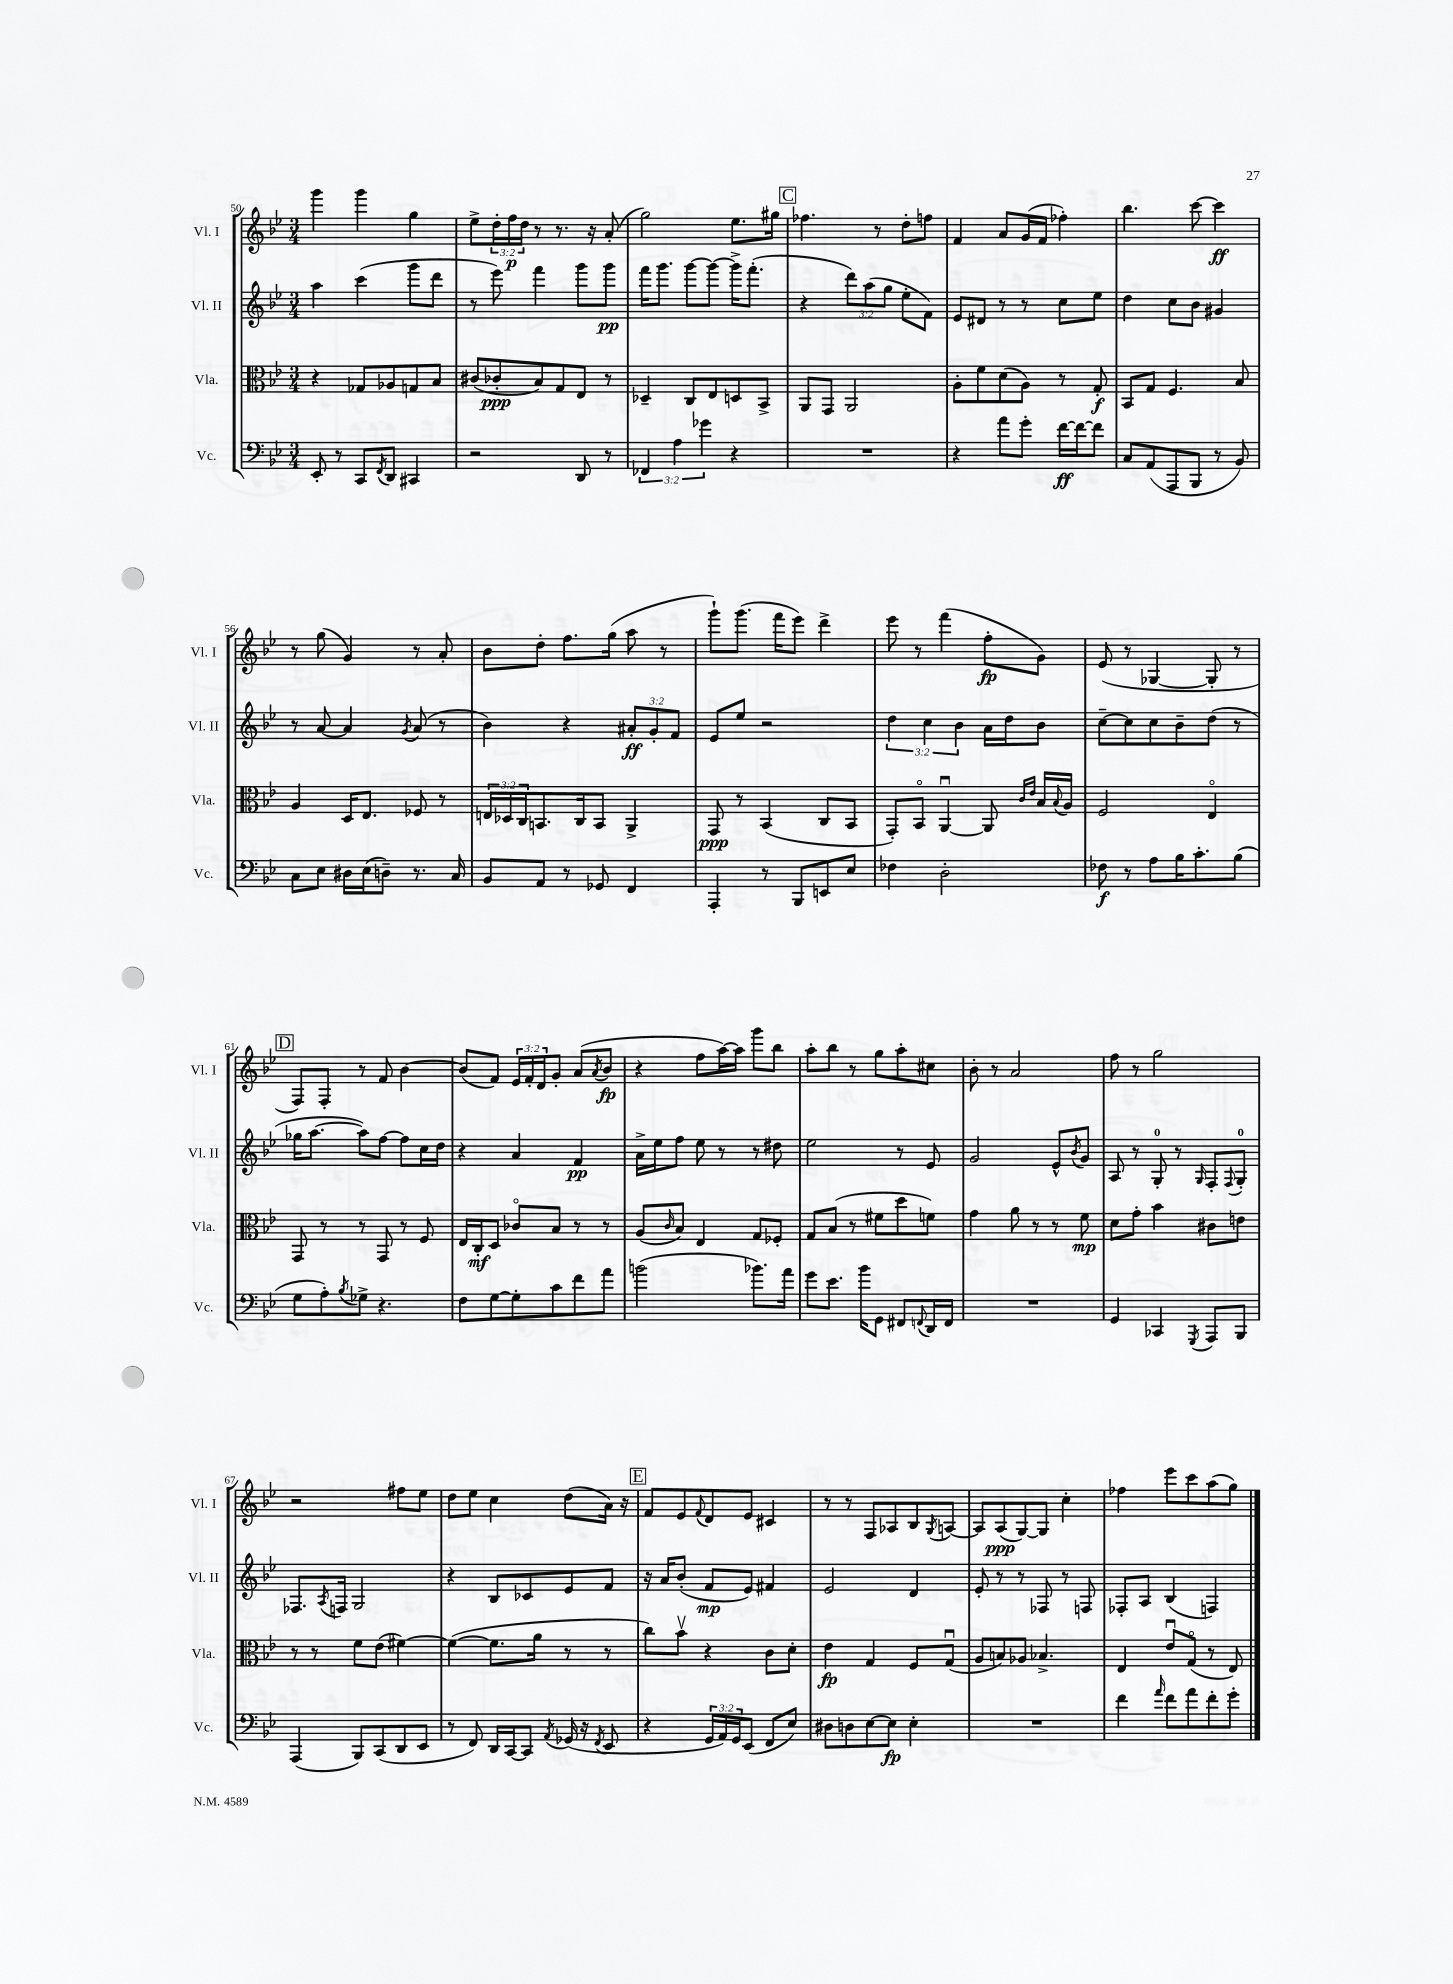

**kern	**kern	**kern	**kern
*staff4	*staff3	*staff2	*staff1
*clefF4	*clefC3	*clefG2	*clefG2
*k[b-e-]	*k[b-e-]	*k[b-e-]	*k[b-e-]
*M3/4	*M3/4	*M3/4	*M3/4
8EE-'/	4r	4aa\	4ggg\
8r	.	.	.
8CC/L	8G-/L	(4ccc\	4ggg\
8qFF/	.	.	.
8DD/J	8A-/	.	.
4CC#/	8G/	8ggg\L	4gg\
.	8B-/J	8ddd\J	.
=	=	=	=
2r	(8c#/L	8r	8ee-^\L
.	8c-'/	8eee-\)	24dd'\L
.	.	.	24ff\
.	.	.	24dd\JJ
.	8B-/)	4fff\	8r
.	8G/	.	8.r
8DD/	8E-/J	8ggg\L	.
.	.	.	16r
8r	8r	8ggg\J	(8a'/
=	=	=	=
6FF-/	4D-~/	16fff\LK	2gg\)
.	.	8.ggg\J	.
6A\	.	.	.
.	8C/L	[8ggg\L	.
6g-\	.	.	.
.	8E-/	8ggg\_J	.
4r	8D/	16ggg^\]LK	8.ee-\L
.	.	(8.fff'\J	.
.	8BB-^/J	.	.
.	.	.	16gg#\Jk
=	=	=	=
2.r	8AA/L	4r	4.ff-\
.	8GG/J	.	.
.	2AA/	12ddd\L)	.
.	.	(12aa\	.
.	.	.	8r
.	.	12gg\J	.
.	.	8ee-'\L	8dd'\L
.	.	8f\J)	8ff\J
=	=	=	=
4r	8A'\L	8e-/L	4f/
.	8f\	8d#/J	.
8a\L	(8d\	8r	8a/L
8g'\J	8A\J)	8r	(16g/L
.	.	.	16f/JJ
[16f\LL	8r	8cc\L	4ff-'\)
16f\_J	.	.	.
8f\]J	8G'/	8ee-\J	.
=	=	=	=
8C/L	8BB-/L	4dd\	4.bb-\
(8AA/	8G/J	.	.
8AAA/	4.F/	8cc\L	.
8BBB-/J	.	8b-\J	[8ccc\
8r	.	4g#/	4ccc\]
8BB-/)	8B-/	.	.
=	=	=	=
8C\L	4A/	8r	8r
8E-\J	.	[8a/	(8gg\
16D#\LL	16D/LK	4a/]	4g/)
(16E-\J	8.E-/J	.	.
8D~\J)	.	.	.
.	.	8qg/	.
8.r	8F-/	(8a/	8r
.	8r	8r	8a'/
16C/	.	.	.
=	=	=	=
8BB-/L	24E/LL	4b-\)	8b-\L
.	24D-/	.	.
.	24C/J	.	.
8AA/J	8.BB/	.	8dd'\J
8r	.	4r	8.ff\L
.	16C/k	.	.
8GG-/	8BB/J	.	.
.	.	.	(16gg\Jk
4FF/	4AA^/	12a#'/L	8aa\
.	.	12g'/	.
.	.	.	8r
.	.	12f/J	.
=	=	=	=
4AAA'/	8GG/	8e-/L	8ggg`\L)
.	8r	8ee-/J	(8.ggg\J
8r	(4BB-/	2r	.
.	.	.	16fff\LK
8BBB-/L	.	.	8eee-\J)
8EE/	8C/L	.	4ddd^\
8E-/J	8BB-/J	.	.
=	=	=	=
4F-\	8GG'/L)	6dd\	8eee-\
.	8BB-o/J	.	8r
.	.	6cc\	.
2D'\	[4AAu/	.	(4fff\
.	.	6b-\	.
.	8AA/]	16a\LL	8ff'\L
.	.	16dd\J	.
.	16qqc/LL	.	.
.	16qqe-/JJ	.	.
.	16B-/LL	8b-\J	8g\J)
.	8qqB-/	.	.
.	16A/JJ	.	.
=	=	=	=
8F-\	2F/	[8cc~\L	(8e-/
8r	.	8cc\]	8r
8A\L	.	8cc\	[4G-/
16B-\K	.	8b-~\	.
8.c'\	.	.	.
.	4E-o/	(8dd\J	8G-'/]
(8B-\J	.	8r	8r
=	=	=	=
8G\L	8GG/	16gg-\LK	8F/L)
.	.	[8.aa\J	.
8A'\)	8r	.	8F'/J
8qB-/	.	.	.
8G-^\J	8r	8aa\]L)	8r
4.r	8GG/	[8ff\J	8f/
.	8r	8ff\]L	[4b-\
.	8F/	16cc\L	.
.	.	16dd\JJ	.
=	=	=	=
8F\L	16E-/LL	4r	(8b-/]L
.	16C'/J	.	.
[8G\	8D/J	.	8f/J)
8G'\]	8c-o/L	4a/	24e-/LL
.	.	.	24f'/
.	.	.	24d/J
8c\	8B-/J	.	8g'/J
8f\	8r	4f/	(8a/L
.	.	.	8qa/
8a\J	8r	.	8b-/J
=	=	=	=
(2b\	(8A/L	16a^\LL	4r
.	.	16ee-\J	.
.	16qqc/	.	.
.	8B-/J)	8ff\J	.
.	4E-/	8ee-\	8ff\L
.	.	8r	[16aa\L)
.	.	.	16aa\]JJ
8.b-\L)	8G/L	8r	8ggg\L
.	8F-'/J	8dd#\	8bb-\J
16a\Jk	.	.	.
=	=	=	=
8g\L	8G/L	2ee-\	8aa'\L
8.e-\J	(8B-/J	.	8bb-\J
.	8r	.	8r
16b-\LK	.	.	.
8GG\J	8f#\L	.	8gg\L
8FF#/L	8dd\	8r	8aa'\
8qqFF/	.	.	.
16DD/L	8f\J)	8e-/	8cc#\J
16FF/JJ	.	.	.
=	=	=	=
2.r	4g\	2g/	8b-'\
.	.	.	8r
.	8a\	.	2a/
.	8r	.	.
.	8r	8e-^^/L	.
.	.	8qb-/	.
.	8f\	8g/J	.
=	=	=	=
4GG/	8d\L	8A/	8ff\
.	8g'\J	8r	8r
4CC-/	4b-\	8G'/	2gg\
.	.	8r	.
8qGGG/	.	16qqG/	.
8AAA/L	8c#\L	8F'/L	.
.	.	8qqF/	.
8BBB-/J	8e\J	8G'/J	.
=	=	=	=
(4AAA/	8r	8.F-/L	2r
.	8r	.	.
.	.	8qA/	.
.	.	16F/Jk	.
8BBB-/L)	8f\L	2G/	.
(8CC/	(8e-\J	.	.
8DD/	[4f#\)	.	8ff#\L
8EE-/J	.	.	8ee-\J
=	=	=	=
8r	(4f#\_	4r	8dd\L
8FF/)	.	.	8ee-\J
16DD/LL	8.f#\]L	8B-/L	4cc\
[16CC/J	.	.	.
8CC/]J	.	8c-/	.
.	16a\Jk	.	.
8qAA/	.	.	.
(16GG-/	8r	8e-/	(8dd\L
16r	.	.	.
8qFF/	.	.	.
8EE-/	8r	8f/J	16a\Jk)
.	.	.	16r
=	=	=	=
4r	8cc\L)	16r	8f/L
.	.	16a/LK	.
.	8b-v\J	(8b-'/J	8e-/
.	.	.	8qqf/
24GG/LL	4r	8f/L	8d/
24AA/)	.	.	.
24GG/J	.	.	.
(8EE-/J	.	8e-/J)	8e-/J
8FF/L	8c\L	4f#/	4c#/
8E-/J)	8d'\J	.	.
=	=	=	=
8D#\L	4e-\	2e-/	8r
8D\	.	.	8r
[8E-\	4G/	.	8F/L
8E-\]J	.	.	8A-/
4E-'\	8F/L	4d/	8B-/
.	.	.	8qG/
.	(8Gu/J	.	[8A/J
=	=	=	=
2.r	8A/L	8e-'/	8A/]L
.	8B/)	8r	(8A/
.	8A-/J	8r	[8G/)
.	4.B-^/	8F-/	8G/]J
.	.	8r	4cc'\
.	.	8F/	.
=	=	=	=
4f\	4E-/	8F-'/L	4ff-\
.	.	8A/J	.
16qqa/	.	.	.
8f\L	8e-u/L	(4B-/	8eee-\L
8a\	(8Go/J	.	8ccc\
8f'\	8r	4F/)	(8aa\
8g'\J	8E-/)	.	8gg\J)
==	==	==	==
*-	*-	*-	*-
